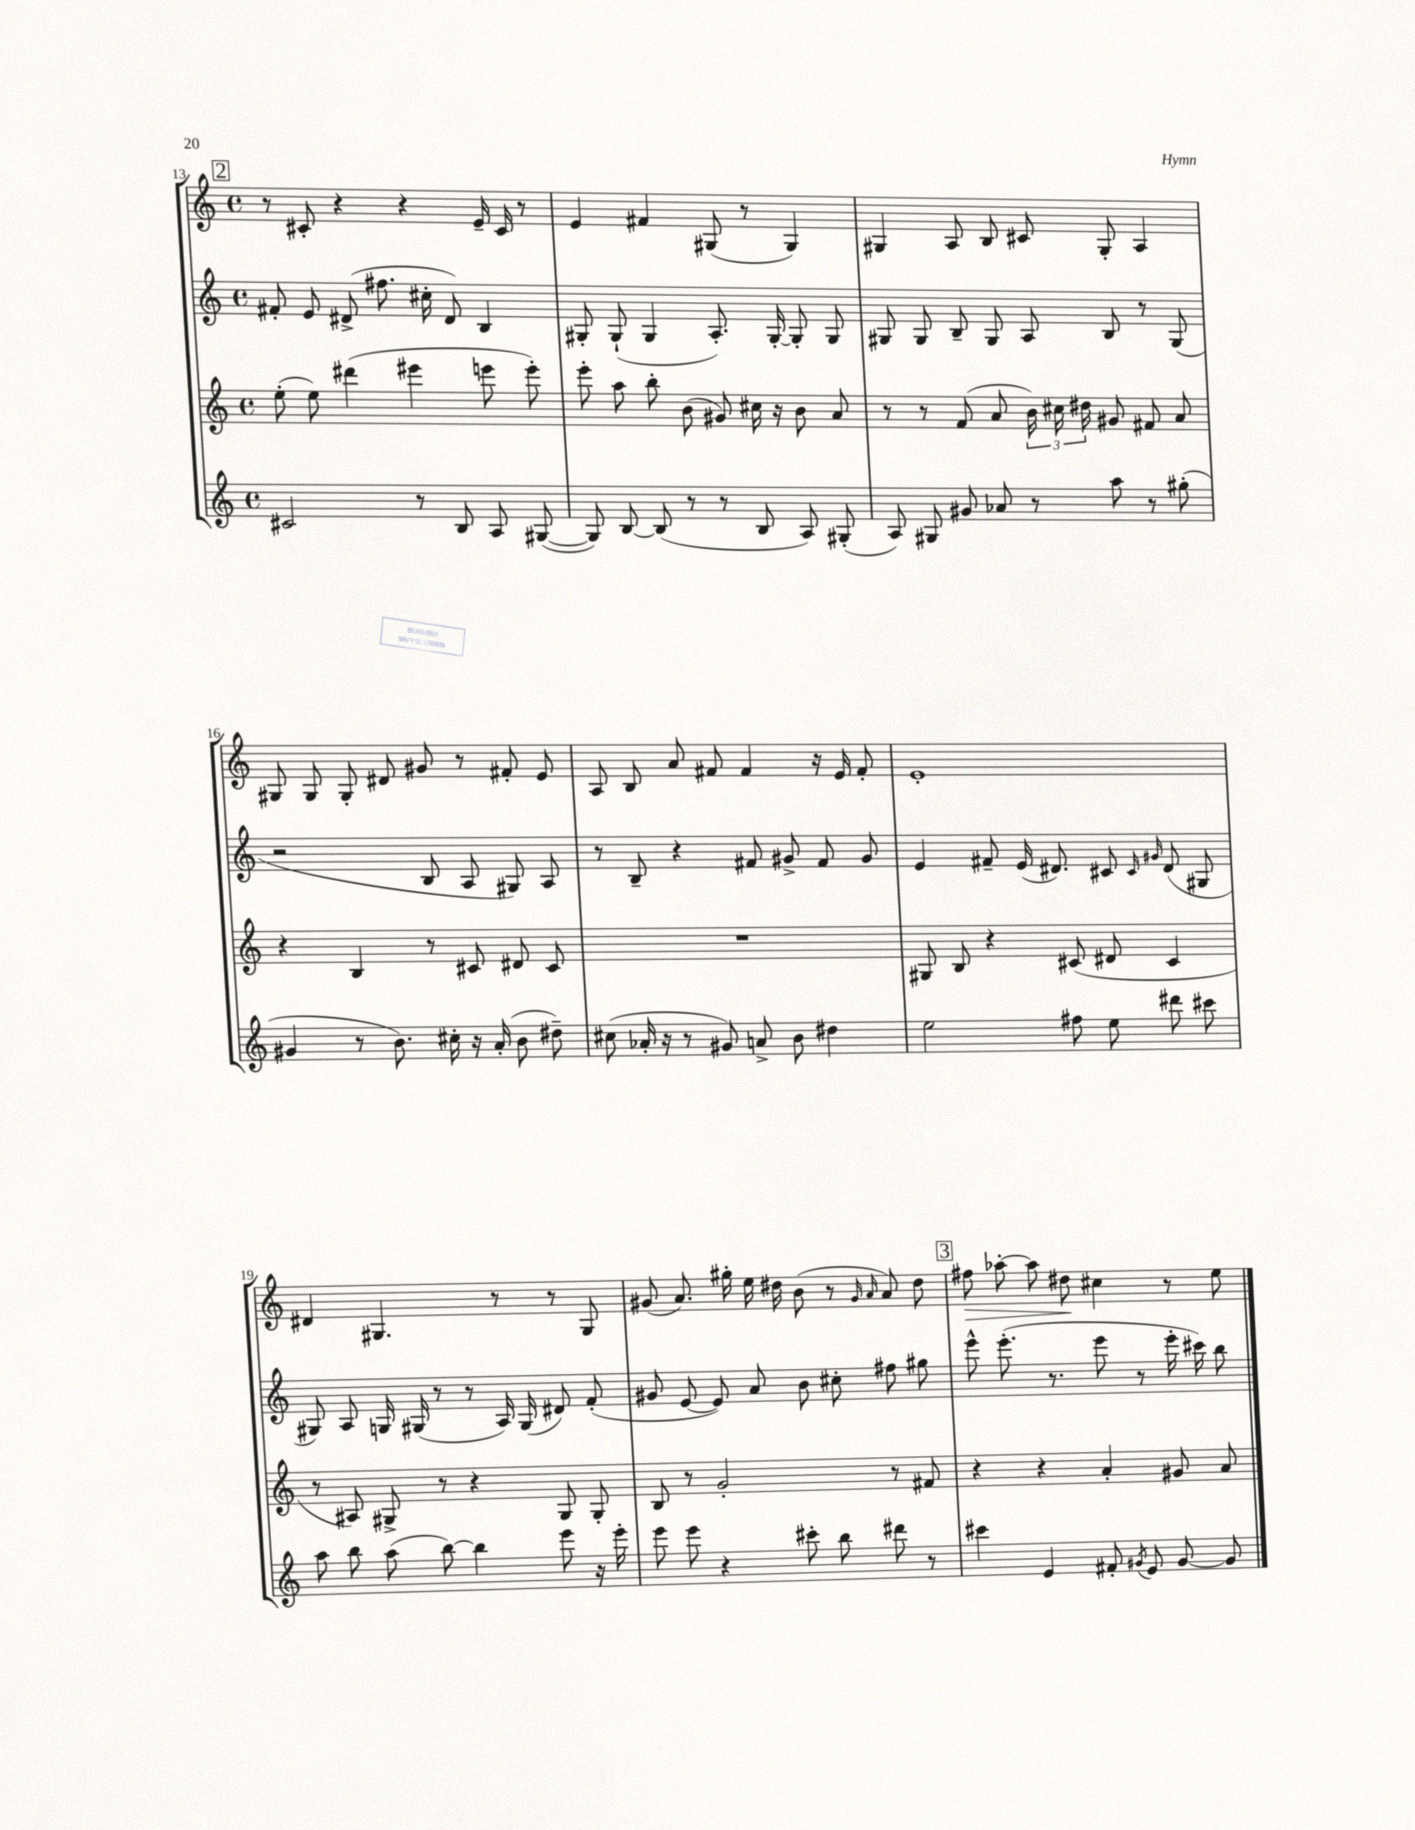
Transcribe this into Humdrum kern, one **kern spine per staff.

**kern	**kern	**kern	**kern
*staff4	*staff3	*staff2	*staff1
*clefG2	*clefG2	*clefG2	*clefG2
*k[]	*k[]	*k[]	*k[]
*M4/4	*M4/4	*M4/4	*M4/4
*met(c)	*met(c)	*met(c)	*met(c)
2c#	(8ee'	8f#'	8r
.	8ee)	8e	8c#'
.	(4ddd#	(8d#^	4r
.	.	8.ff#	.
8r	4eee#	.	4r
.	.	16cc#'	.
8B	.	8d#)	.
8A	8eee	4B	16e~
.	.	.	16c#
([8G#	8eee')	.	8r
=	=	=	=
8G#])	8eee'	8G#'	4e
[8B	8aa	(8G#`	.
(8B]	8bb'	4G#	4f#
8r	(8b	.	.
8r	8g#)	8.A')	(8G#
8B	16cc#	.	8r
.	16r	[16G#'	.
8A)	8b	8G#']	4G#)
(8G#'	8a	8G#	.
=	=	=	=
8A)	8r	8G#	4G#
8G#	8r	8G#	.
8g#	(8f	8B~	8A
8a-	8a	8G#	8B
8r	24b)	8A	8c#
.	24cc#	.	.
.	24dd#	.	.
8aa	8g#	8B	8G#'
8r	8f#	8r	4A
(8gg#'	8a	(8G#	.
=	=	=	=
4g#	4r	2r	8G#
.	.	.	8G#
8r	4B	.	8G#'
8.b)	.	.	8d#
.	8r	8B	8g#
16cc#'	.	.	.
16r	8c#	8A	8r
(16a'	.	.	.
8b	8d#	8G#)	8f#'
8dd#~)	8c#	8A	8e
=	=	=	=
(8cc#	1r	8r	8A
16a-'	.	8B~	8B
16r	.	.	.
8r	.	4r	8a
8g#)	.	.	8f#
8a^	.	8f#	4f#
8b	.	8g#^	.
4dd#	.	8f#	16r
.	.	.	16e
.	.	8g#	8f#'
=	=	=	=
2ee	8G#	4e	1e'
.	8B	.	.
.	4r	8f#~	.
.	.	(16e	.
.	.	8.d#)	.
8ff#	(8c#	.	.
8ee	8d#	8c#	.
.	.	16qqc#	.
.	.	16qqg#	.
8ddd#	4c#	(8d#	.
8ccc#	.	8G#	.
=	=	=	=
8aa	8r	8G#)	4d#
8bb	8A#)	8A	.
(8aa	8G#^	16G	4.G#
.	.	(16G#	.
[8bb)	8r	8r	.
4bb]	4r	8r	.
.	.	16A)	8r
.	.	(16G#	.
8eee	8G#	8d#)	8r
16r	8G#'	(8f'	8G#
16eee'	.	.	.
=	=	=	=
8eee	8B	8g#	(8g#
8eee	8r	[8e	8.a)
4r	2g'	8e])	.
.	.	.	16gg#'
.	.	8a	16ee
.	.	.	16dd#
8ccc#'	.	8b	(8b
8bb	.	8cc#'	8r
.	.	.	16qqg#
.	.	.	16qqa
8ddd#	8r	8ff#	8a)
8r	8f#	8gg#	8dd#
=	=	=	=
4ccc#	4r	8eee^^	8ff#
.	.	(8.eee'	[8aa-'
4e	4r	.	8aa-]
.	.	8.r	.
.	.	.	8dd#
8f#'	4a'	8eee	4cc#
8qg#	.	.	.
8e	.	8r	.
[8g#	8g#	16eee'	8r
.	.	16ccc#)	.
8g#]	8a	8bb	8ee
==	==	==	==
*-	*-	*-	*-
